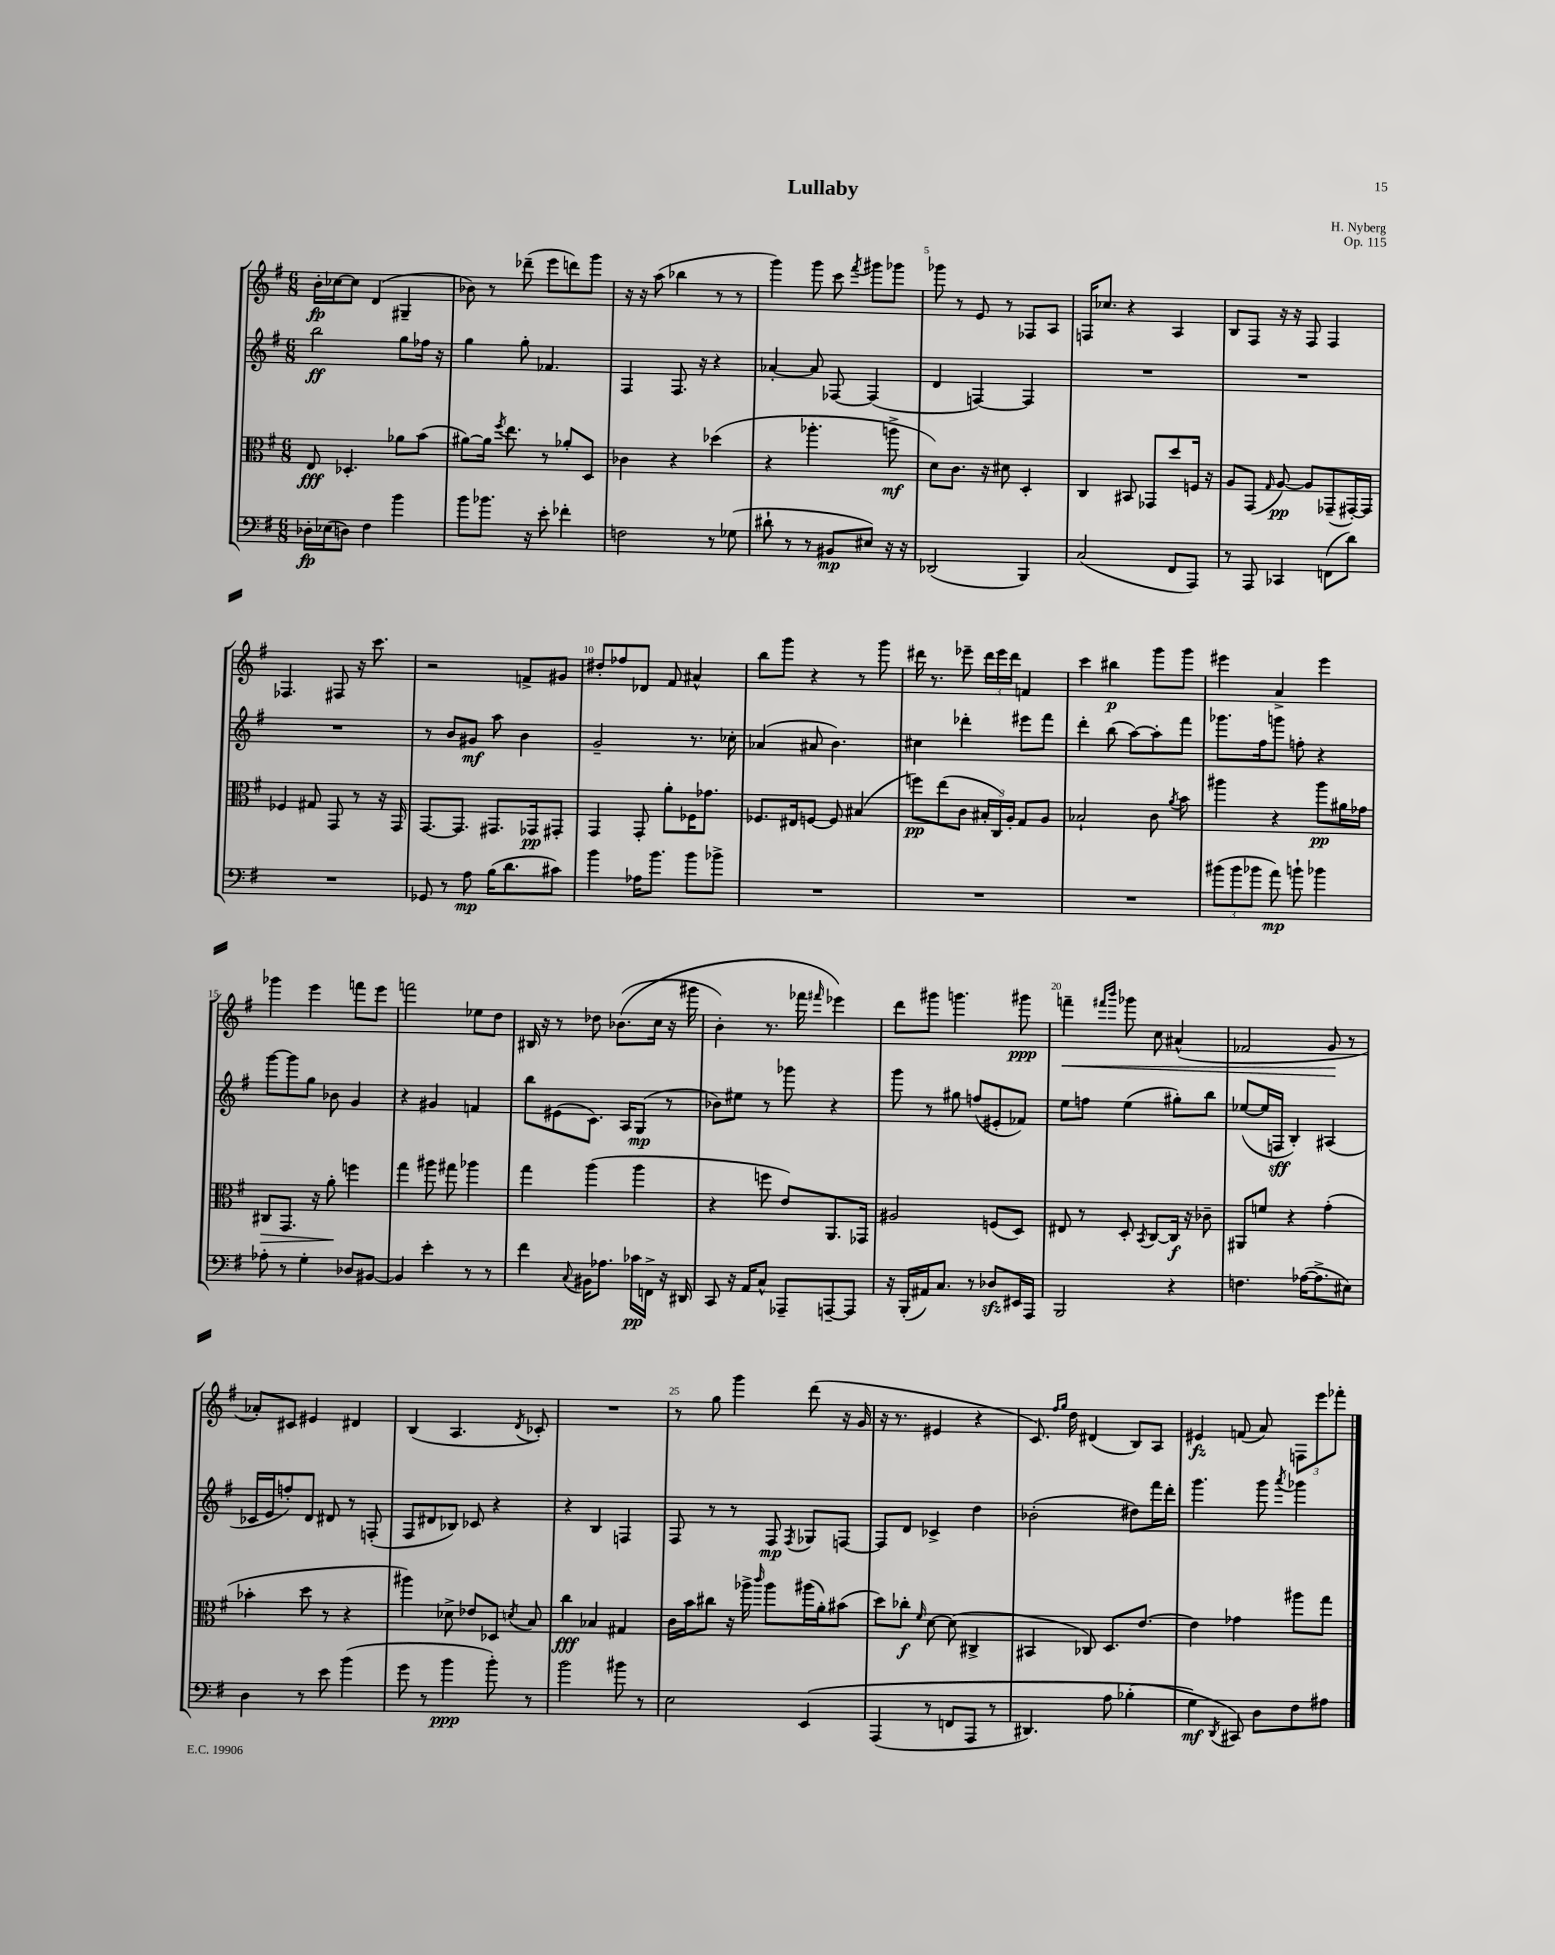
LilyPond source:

\header { title = "Lullaby" composer = "H. Nyberg" opus = "Op. 115" }
<<
\new StaffGroup <<
\new Staff = "s0" {
    \clef treble \key g \major \numericTimeSignature \time 6/8
    \autoBeamOff b'16[-.\fp ces''16~ ces''8] d'4( gis4-- |
    bes'8) r8 des'''8--( e'''8[ d'''8) g'''8] |
    r16 r16 a''8( bes''4 r8 r8 |
    g'''4) g'''8 c'''8 \acciaccatura { fis'''8 } gis'''8[ ges'''8] |
    ges'''8 r8 e'8 r8 fes8[ a8] |
    f16[ ces''8.] r4 a4 |
    b8[ fis8] r16 r16 fis8 fis4 |
    fes4. fis8 r16 c'''8. |
    r2 f'8[-> gis'8] |
    dis''8[-. fes''8 des'8] fis'8 ais'4-^ |
    b''8[ g'''8] r4 r8 g'''8 |
    dis'''16 r8. ees'''8-- \tuplet 3/2 { dis'''16[ ees'''16 dis'''16] } f'4 |
    c'''4 bis''4\p g'''8[ g'''8] |
    eis'''4 a'4-> eis'''4 |
    ges'''4 e'''4 f'''8[ e'''8] |
    f'''2 ees''8[ d''8] |
    bis16 r16 r8 des''8 bes'8.[(\( c''16] r16 gis'''16 |
    b'4-.) r8. fes'''16 \grace { fis'''16 } ees'''4\) |
    d'''8[ gis'''8] g'''4. gis'''8\ppp |
    f'''4--\< \grace { fis'''16[ b'''16] } ges'''8 c''8 ais'4-^( |
    fes'2 g'8\! r8 |
    aes'8[-.) cis'8] eis'4 dis'4 |
    b4( a4. \acciaccatura { d'8 } ces'8-.) |
    R2. |
    r8 g''8 g'''4 d'''8( r16 g'16 |
    r16 r8. eis'4 r4 |
    c'8.) \grace { fis''16[ g''16] } d''16 dis'4( b8[) a8] |
    eis'4\fz f'8( a'8) \tuplet 3/2 { f8[ e'''8 fes'''8]-. } \bar "|." |
}
\new Staff = "s1" {
    \clef treble \key g \major \numericTimeSignature \time 6/8
    \autoBeamOff b''2\ff g''8[ fes''16] r16 |
    g''4 g''8-. fes'4. |
    fis4 fis8. r16 r4 |
    aes'4~-. aes'8 fes8~ fes4( |
    d'4 f4~) f4 |
    R2. |
    R2. |
    R2. |
    r8 b'8[ gis'8]\mf a''8 b'4 |
    g'2-- r8. ces''16-. |
    aes'4( ais'8 b'4.) |
    cis''4 des'''4-. eis'''8[ fis'''8] |
    d'''4-. b''8( a''8[~) a''8-. fis'''8] |
    ges'''8.[ fis''16 g'''8] f''8-. r4 |
    g'''8[~ g'''8 g''8] bes'8 g'4 |
    r4 gis'4 f'4 |
    b''8[ eis'8( c'8.]) a16[ g8]\mp( r8 |
    bes'8[) eis''8] r8 ges'''8 r4 |
    g'''8 r8 gis''8 f''8[( eis'8-. fes'8]) |
    e''8[ f''8] e''4( gis''8[-.) b''8] |
    ees''8[~( ees''16 f16]\sff b4-.) ais4( |
    ces'16[ e'16 f''8-.) d'8] dis'8 r8 f8-.( |
    fis8[ dis'8 bes8]) ces'8 r4 |
    r4 b4 f4 |
    fis8 r8 r8 fis8\mp \acciaccatura { fis8 } ges8[ f8]~ |
    f8[ d'8] ces'4-> d''4 |
    bes'2-.( dis''8[) fis'''16 d'''16]-. |
    g'''4. g'''8 \acciaccatura { a'''8 } ges'''4 \bar "|." |
}
\new Staff = "s2" {
    \clef alto \key g \major \numericTimeSignature \time 6/8
    \autoBeamOff e8\fff des4.-. aes'8[ b'8]( |
    ais'8[~) ais'16] \acciaccatura { fis''8 } e''8. r8 aes'8[-. d8] |
    ces'4 r4 des''4( |
    r4 aes''4.-. a''8->\mf |
    d'8[) c'8.] r16 dis'8 d4-. |
    c4 bis,8 ges,8[ d''8 f16] r16 |
    a8[ g,8]( \grace { g16 } a8~\pp) a8[ ges,8--( gis,16~-.) gis,16] |
    fes4 gis8 g,8 r8 r16 g,16 |
    g,8.[~ g,8.] gis,8.[ ges,16\pp gis,8]-. |
    g,4 g,8-. a'8[-. fes16 ges'8.] |
    fes8.[ eis16 f8]~ f8 bis4( |
    f''8[\pp) e''8( c'8] \tuplet 3/2 { bis16[-. c16) a16]-. } g8[ a8] |
    bes2-! c'8 \acciaccatura { a'8 } b'8 |
    ais''4 r4 ais''8[\pp ais'16 ges'16] |
    cis8[\> g,8.] r16 a'8-.\! f''4 |
    g''4 ais''8 gis''8 aes''4 |
    g''4 a''4( a''4 |
    r4 f''8 e'8[) a,8. ges,16] |
    ais2 f8[( d8]) |
    eis8 r8 d8-. \acciaccatura { b,8 } c8[~ c16]\f r16 ces'8-- |
    ais,8[ f'8] r4 g'4-.( |
    bes'4-. d''8 r8 r4 |
    ais''4) des'8-> ees'8[ des8] \acciaccatura { d'8 } b8 |
    c''4\fff bes4 gis4 |
    c'16[ b'16 cis''8] r16 aes''16-> \grace { c'''16 } aes''8[ ais''16( a'16-.) bis'8]( |
    d''8[) ces''8]-.\f \grace { fis'16 } d'8~ d'8( cis4-> |
    bis,4 ces8) d8.[ e'8.]~ |
    e'4 ges'4 ais''8[ g''8] \bar "|." |
}
\new Staff = "s3" {
    \clef bass \key g \major \numericTimeSignature \time 6/8
    \autoBeamOff des16[-.\fp ees16( d8]) fis4 b'4 |
    b'8[ bes'8.] r16 e'8-. fes'4-. |
    f2 r8 ges8( |
    dis'8-! r8 r8 bis,8[\mp eis8]) r16 r16 |
    des,2( b,,4) |
    c2( fis,8[ a,,8]) |
    r8 a,,8 ces,4 f,8[( d'8]) |
    R2. |
    ges,8 r8 a8\mp b16[( d'8. cis'8]) |
    b'4 aes16[ b'8.] b'8[ bes'8]-> |
    R2. |
    R2. |
    R2. |
    \tuplet 3/2 { bis'8[( bis'8 bes'8] } a'8\mp) b'8-! bes'4 |
    aes8-. r8 g4-. des8[ bis,8]~ |
    bis,4 e'4-. r8 r8 |
    fis'4 \appoggiatura { c8 } bis,16[ aes8.] ces'16[\pp f,16]-> r16 dis,16 |
    c,8 r16 a,16[ c8]-^ aes,,8[-- a,,8~-- a,,8] |
    r16 b,,16[-.( ais,16) c8.] r8 des8[\sfz eis,16 a,,16] |
    b,,2 r4 |
    f4. aes16[~( aes8.-> eis8]) |
    d4 r8 e'8 b'4( |
    g'8 r8 b'4\ppp b'8-.) r8 |
    b'2 bis'8 r8 |
    e2 e,4\( |
    a,,4( r8 f,8[ a,,8] r8 |
    dis,4.) a8 bes4-.( |
    g4\mf\) \acciaccatura { d,8 } cis,8) d8[ fis8 ais8] \bar "|." |
}
>>
>>
\layout { \context { \Score \override BarNumber.break-visibility = ##(#f #t #t) barNumberVisibility = #(every-nth-bar-number-visible 5) } }
